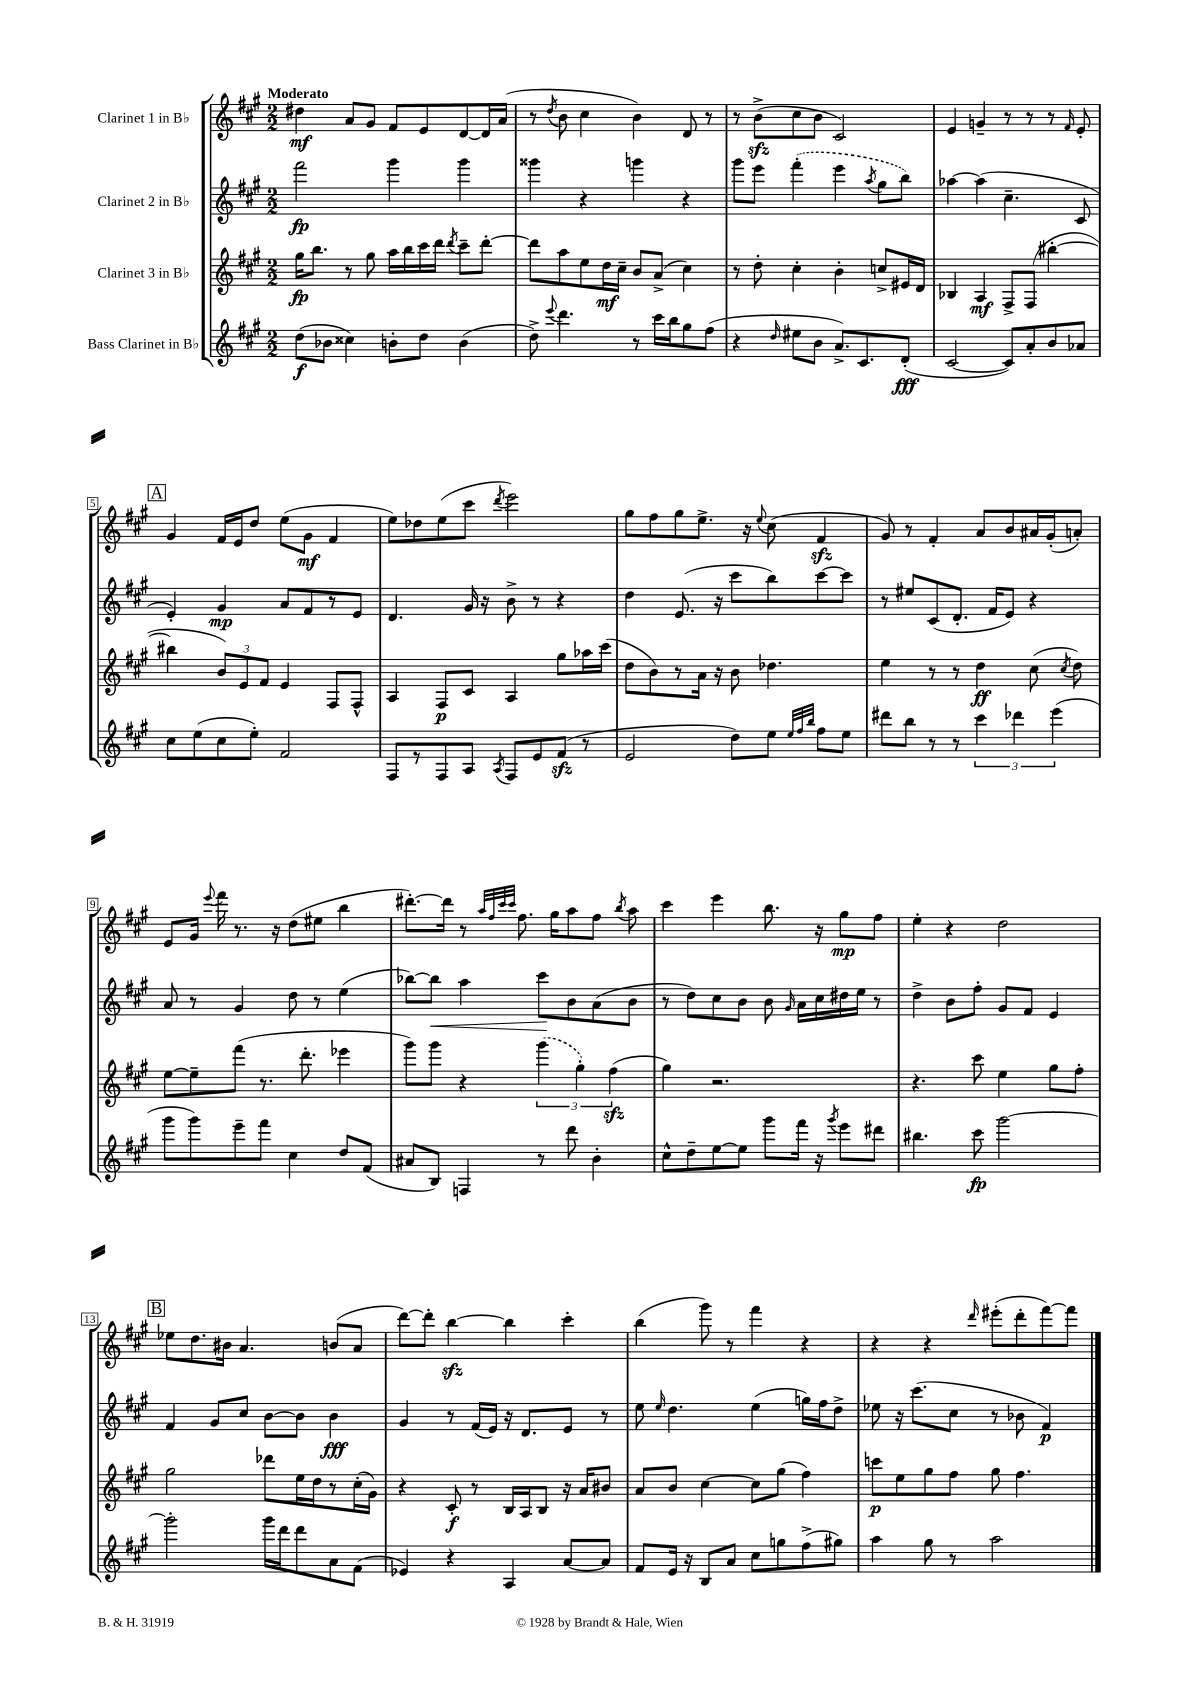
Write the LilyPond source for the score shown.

<<
\new StaffGroup <<
\new Staff = "s0" \with { instrumentName = "Clarinet 1 in Bb" } {
    \clef treble \key a \major \numericTimeSignature \time 2/2 \tempo "Moderato"
    \autoBeamOff dis''4\mf a'8[ gis'8] fis'8[ e'8 d'8~ d'16 a'16]( |
    r8 \acciaccatura { d''8 } b'8 cis''4 b'4) d'8 r8 |
    r8 b'8[->\sfz( cis''8 b'8] cis'2) |
    e'4 g'4-- r8 r8 r8 \grace { fis'16 } e'8-. |
    \mark \markup { \box "A" } gis'4 fis'16[ e'16 d''8] e''8[( gis'8]\mf fis'4 |
    e''8[) des''8 e''8( cis'''8] \acciaccatura { d'''8 } e'''2) |
    gis''8[ fis''8 gis''8 e''8.]-> r16 \appoggiatura { e''8 } cis''8( fis'4\sfz |
    gis'8) r8 fis'4-. a'8[ b'8 ais'16 gis'16-.( a'8]-.) |
    e'8[ gis'16] \appoggiatura { e'''8 } fis'''16 r8. r16 d''8[( eis''8] b''4 |
    dis'''8.[~-.) dis'''16] r8 \grace { a''32[ fis''32 cis'''32 cis'''32] } fis''8. gis''16[ a''8 fis''8] \acciaccatura { b''8 } a''8 |
    cis'''4 e'''4 b''8. r16 gis''8[\mp fis''8] |
    e''4-. r4 d''2 |
    \mark \markup { \box "B" } ees''8[ d''8. bis'16] a'4. b'8[( a'8] |
    d'''8[~) d'''8]-. b''4~\sfz b''4 cis'''4-. |
    b''4( gis'''8) r8 fis'''4 r4 |
    r4 r4 \grace { d'''16 } eis'''8[-.( d'''8-. fis'''8~) fis'''8] \bar "|." |
}
\new Staff = "s1" \with { instrumentName = "Clarinet 2 in Bb" } {
    \clef treble \key a \major \numericTimeSignature \time 2/2
    \autoBeamOff fis'''2\fp gis'''4 gis'''4 |
    gisis'''4 r4 g'''4 r4 |
    gis'''8[ e'''8] \once \slurDashed fis'''4-.( e'''4 \acciaccatura { a''8 } gis''8[ b''8]) |
    aes''4~ aes''4( cis''4.-- cis'8 |
    \mark \markup { \box "A" } e'4-.) gis'4\mp a'8[ fis'8 r8 e'8] |
    d'4. gis'16 r16 b'8-> r8 r4 |
    d''4 e'8.( r16 cis'''8[ b''8) cis'''8~ cis'''8] |
    r8 eis''8[ cis'8( d'8.]-. fis'16[ e'8]) r4 |
    a'8 r8 gis'4 d''8 r8 e''4( |
    bes''8[~) bes''8]\< a''4 cis'''8[\! b'8 a'8( b'8] |
    r8 d''8[) cis''8 b'8] b'8 \grace { gis'16 } a'16[ cis''16 dis''16 e''16] r8 |
    d''4-> b'8[ fis''8]-. gis'8[ fis'8] e'4 |
    \mark \markup { \box "B" } fis'4 gis'8[ cis''8] b'8[~ b'8] b'4\fff |
    gis'4 r8 fis'16[( e'16]) r16 d'8.[ e'8] r8 |
    e''8 \grace { e''16 } d''4. e''4( g''16[) fis''16 d''8]-> |
    ees''8 r16 cis'''8.[( cis''8] r8 bes'8 fis'4\p) \bar "|." |
}
\new Staff = "s2" \with { instrumentName = "Clarinet 3 in Bb" } {
    \clef treble \key a \major \numericTimeSignature \time 2/2
    \autoBeamOff gis''16[\fp b''8.] r8 gis''8 a''16[ b''16 cis'''16 d'''16] \acciaccatura { d'''8 } cis'''8[-- d'''8]~-. |
    d'''8[ a''8 e''8 d''16\mf cis''16]-- b'8[ a'8]->( cis''4) |
    r8 d''8-. cis''4-. b'4-. c''8[-> eis'16 d'16] |
    bes4 a4\mf fis8[-> fis8]( bis''4~-. |
    \mark \markup { \box "A" } bis''4 \tuplet 3/2 { b'8[) e'8 fis'8] } e'4 fis8[ fis8]-^ |
    a4 fis8[\p cis'8] a4 gis''8[ aes''16 cis'''16]( |
    d''8[ b'8) r8 a'16] r16 b'8 des''4. |
    e''4 r8 r8 d''4\ff cis''8( \acciaccatura { cis''8 } d''8) |
    e''8[~ e''8-- fis'''8]( r8. d'''8.-. ees'''4 |
    gis'''8[) gis'''8] r4 \tuplet 3/2 { \once \slurDashed gis'''4( gis''4-.) fis''4\sfz( } |
    gis''4) r2. |
    r4. cis'''8 e''4 gis''8[ fis''8]-. |
    \mark \markup { \box "B" } gis''2 des'''8[ e''16 d''16 r8 cis''16-.( gis'16]) |
    r4 cis'8-.\f r8 b16[ a16 b8] r16 a'16[ bis'8] |
    a'8[ b'8] cis''4~ cis''8[ gis''8]( fis''4) |
    c'''8[\p e''8 gis''8 fis''8] gis''8 fis''4. \bar "|." |
}
\new Staff = "s3" \with { instrumentName = "Bass Clarinet in Bb" } {
    \clef treble \key a \major \numericTimeSignature \time 2/2
    \autoBeamOff d''8[\f( bes'8] cisis''4) b'8[-. d''8] b'4( |
    d''8->) \appoggiatura { e'''8 } d'''4. r8 cis'''16[ b''16 gis''8 fis''8]( |
    r4 \grace { d''16 } eis''8[ b'8] a'8.[->) cis'8. d'8]-.\fff( |
    cis'2~ cis'8[) a'8-. b'8 aes'8] |
    \mark \markup { \box "A" } cis''8[ e''8( cis''8 e''8]-.) fis'2 |
    fis8[ r8 fis8 a8] \acciaccatura { a8 } fis8[ e'8 fis'8]\sfz( r8 |
    e'2 d''8[) e''8] \grace { e''32[ fis''32 b''32] } fis''8[ e''8] |
    dis'''8[ b''8] r8 r8 \tuplet 3/2 { cis'''4 des'''4 e'''4( } |
    gis'''8[ gis'''8) e'''8-- fis'''8] cis''4 d''8[ fis'8]( |
    ais'8[ b8]) f4 r8 d'''8 b'4-. |
    cis''8[-^ d''8-- e''8~ e''8] gis'''8[ fis'''16] r16 \acciaccatura { gis'''8 } e'''8[ dis'''8] |
    bis''4. cis'''8\fp gis'''2~ |
    \mark \markup { \box "B" } gis'''2-. gis'''16[ d'''16 d'''8 a'8 fis'8]( |
    ees'4) r4 a4 a'8[~ a'8] |
    fis'8[ e'16] r16 b8[ a'8] cis''8[ g''8 fis''8->( gis''8]) |
    a''4 gis''8 r8 a''2 \bar "|." |
}
>>
>>
\layout { \context { \Score \override BarNumber.stencil = #(make-stencil-boxer 0.1 0.3 ly:text-interface::print) } }
